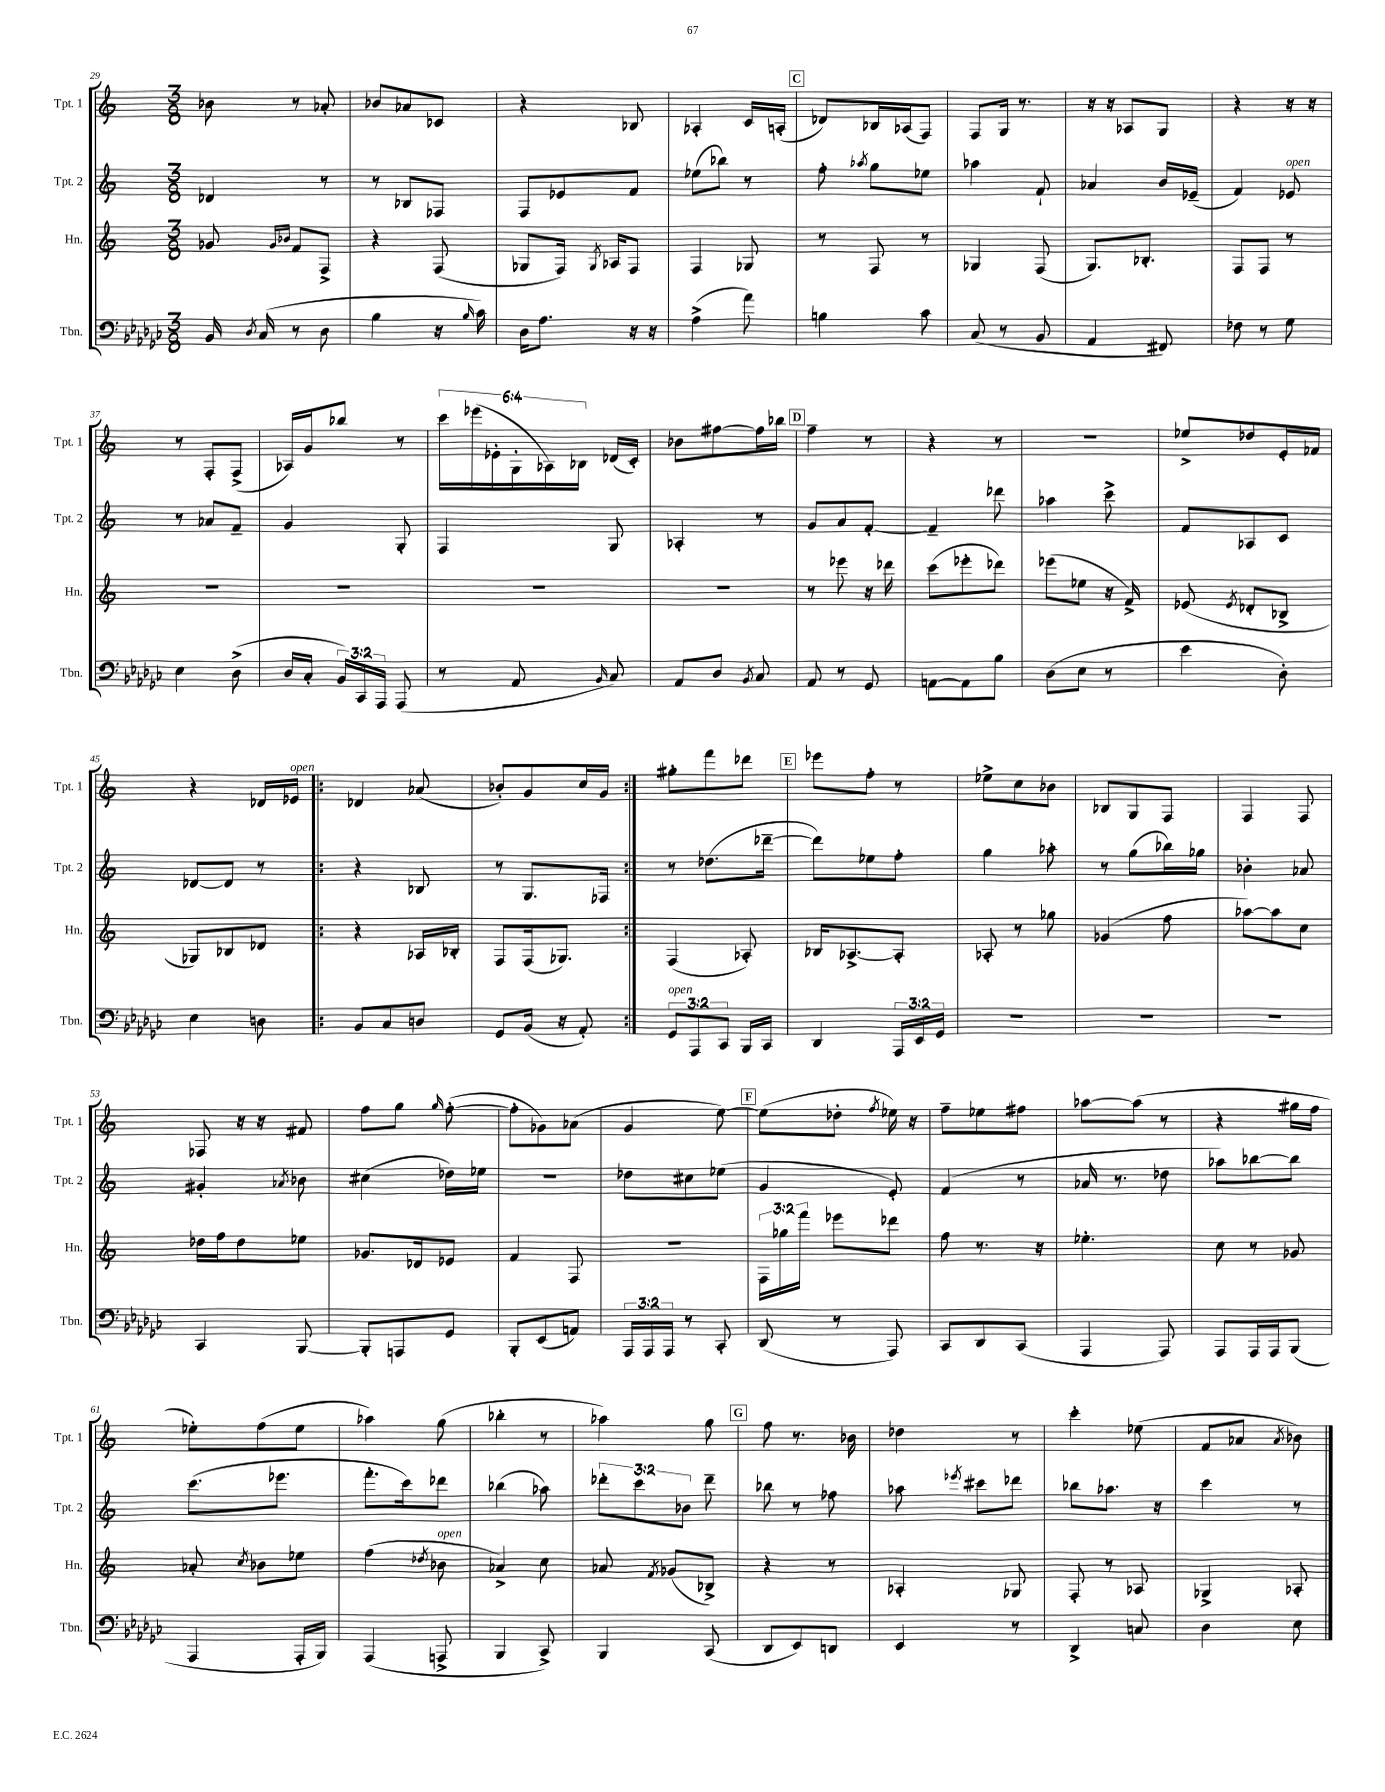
<<
\new StaffGroup <<
\new Staff = "s0" \with { instrumentName = "Tpt. 1" shortInstrumentName = "Tpt. 1" } {
    \clef treble \key c \major \numericTimeSignature \time 3/8 \override Staff.TupletNumber.text = #tuplet-number::calc-fraction-text
    \autoBeamOff bes'8 r8 aes'8-. |
    bes'8[ aes'8 ces'8] |
    r4 bes8 |
    aes4-. c'16[ a16]-.( |
    \mark \markup { \box "C" } des'8[) bes16 aes16( f8]) |
    f8[ g16] r8. |
    r16 r16 aes8[ g8] |
    r4 r16 r16 |
    r8 f8[-. f8]->( |
    aes16[) g'16 bes''8] r8 |
    \tuplet 6/4 { c'''16[ ees'''16( ees'16-. g16-. aes16) bes16] } des'16[( c'16]-.) |
    bes'8[ fis''8~ fis''16 bes''16] |
    \mark \markup { \box "D" } f''4-- r8 |
    r4 r8 |
    R4. |
    ees''8[-> des''8 e'16-. fes'16] |
    r4 des'16[ ees'16]^\markup { \italic "open" } |
    \repeat volta 2 { des'4 aes'8( |
    bes'8[-.) g'8 c''16 g'16] | }
    gis''8[-. f'''8 des'''8] |
    \mark \markup { \box "E" } ees'''8[ f''8]-. r8 |
    ees''8[-> c''8 bes'8] |
    bes8[ g8 f8] |
    f4 f8 |
    fes8 r16 r16 fis'8 |
    f''8[ g''8] \grace { g''16 } f''8~-.( |
    f''8[-. ges'8) aes'8]( |
    g'4 e''8~) |
    \mark \markup { \box "F" } e''8[( des''8]-. \acciaccatura { f''8 } ees''16) r16 |
    f''8[-- ees''8 fis''8] |
    aes''8[~ aes''8]( r8 |
    r4 gis''16[ f''16] |
    ees''8[-.) f''8( ees''8] |
    aes''4) g''8( |
    bes''4-. r8 |
    aes''4) g''8 |
    \mark \markup { \box "G" } f''8 r8. bes'16 |
    des''4 r8 |
    c'''4-. ees''8( |
    f'8[ aes'8] \acciaccatura { aes'8 } bes'8) \bar "|." |
}
\new Staff = "s1" \with { instrumentName = "Tpt. 2" shortInstrumentName = "Tpt. 2" } {
    \clef treble \key c \major \numericTimeSignature \time 3/8 \override Staff.TupletNumber.text = #tuplet-number::calc-fraction-text
    \autoBeamOff des'4 r8 |
    r8 bes8[ fes8] |
    f8[ ees'8 f'8] |
    ees''8[( bes''8]) r8 |
    \mark \markup { \box "C" } f''8-. \acciaccatura { aes''8 } g''8[ ees''8] |
    aes''4 f'8-! |
    aes'4 b'16[ ees'16]--( |
    f'4) ees'8^\markup { \italic "open" } |
    r8 aes'8[ f'8]-- |
    g'4 g8-. |
    f4 g8 |
    aes4-. r8 |
    \mark \markup { \box "D" } g'8[ a'8 f'8]~-. |
    f'4-- des'''8 |
    aes''4 c'''8-> |
    f'8[ aes8 c'8] |
    des'8[~ des'8] r8 |
    \repeat volta 2 { r4 bes8 |
    r8 g8.[ fes16] | }
    r8 des''8.[( des'''16]~-- |
    \mark \markup { \box "E" } des'''8[) ees''8 f''8]-. |
    g''4 aes''8-. |
    r8 g''8[( bes''16) ges''16] |
    bes'4-. aes'8 |
    gis'4-. \acciaccatura { aes'8 } bes'8 |
    cis''4( des''16[) ees''16] |
    R4. |
    des''8[ cis''8 ees''8]( |
    \mark \markup { \box "F" } g'4 e'8-.) |
    f'4( r8 |
    aes'16 r8. des''8 |
    aes''8[) bes''8~ bes''8] |
    c'''8.[( ees'''8.] |
    f'''8.[-. c'''16) des'''8] |
    bes''4( aes''8) |
    \tuplet 3/2 { des'''8[-. c'''8 bes'8] } des'''8-- |
    \mark \markup { \box "G" } bes''8 r8 fes''8 |
    aes''8 \acciaccatura { ees'''8 } cis'''8[ des'''8] |
    bes''8[ aes''8.] r16 |
    c'''4 r8 \bar "|." |
}
\new Staff = "s2" \with { instrumentName = "Hn." shortInstrumentName = "Hn." } {
    \clef treble \key c \major \numericTimeSignature \time 3/8 \override Staff.TupletNumber.text = #tuplet-number::calc-fraction-text
    \autoBeamOff ges'8 \grace { ges'16[ bes'16] } f'8[ f8]-> |
    r4 f8( |
    ges8[ f16]) \acciaccatura { ges8 } aes16[ f8] |
    f4 ges8 |
    \mark \markup { \box "C" } r8 f8 r8 |
    ges4 f8( |
    g8.[) bes8.]-. |
    f8[ f8] r8 |
    R4. |
    R4. |
    R4. |
    R4. |
    \mark \markup { \box "D" } r8 ees'''8 r16 des'''16 |
    c'''8[( ees'''8-. des'''8]) |
    ees'''8[( ees''8] r16 f'16->) |
    ees'8( \acciaccatura { ees'8 } des'8[-. bes8]-> |
    ges8[) bes8 des'8] |
    \repeat volta 2 { r4 aes16[ bes16]-. |
    f8[ f16( ges8.]) | }
    f4( aes8-.) |
    \mark \markup { \box "E" } bes16[ aes8.~-> aes8]-. |
    aes8-. r8 ges''8 |
    ges'4( f''8 |
    aes''8[~) aes''8 c''8] |
    des''16[ f''16 des''8 ees''8] |
    ges'8.[ des'16 ees'8] |
    f'4 f8 |
    R4. |
    \mark \markup { \box "F" } \tuplet 3/2 { f16[ ges''16 f'''16] } ees'''8[ des'''8] |
    f''8 r8. r16 |
    ees''4.-. |
    c''8 r8 ges'8 |
    aes'8-. \acciaccatura { c''8 } bes'8[ ees''8] |
    f''4( \acciaccatura { des''8 } bes'8^\markup { \italic "open" } |
    aes'4->) c''8 |
    aes'8 \acciaccatura { f'8 } ges'8[( bes8]->) |
    \mark \markup { \box "G" } r4 r8 |
    aes4-. ges8 |
    f8-. r8 aes8 |
    ges4-> aes8-. \bar "|." |
}
\new Staff = "s3" \with { instrumentName = "Tbn." shortInstrumentName = "Tbn." } {
    \clef bass \key ges \major \numericTimeSignature \time 3/8 \override Staff.TupletNumber.text = #tuplet-number::calc-fraction-text
    \autoBeamOff bes,16 \acciaccatura { des8 } ces16( r8 des8 |
    bes4 r16 \grace { bes16 } ces'16) |
    des16[ aes8.] r16 r16 |
    aes4->( aes'8) |
    \mark \markup { \box "C" } b4 ces'8 |
    ces8( r8 bes,8 |
    aes,4 fis,8) |
    fes8 r8 ges8 |
    ees4 des8->( |
    des16[ ces16]-. \tuplet 3/2 { bes,16[) ces,16 aes,,16] } aes,,8( |
    r8 aes,8 \grace { bes,16 } ces8) |
    aes,8[ des8] \acciaccatura { bes,8 } ces8 |
    \mark \markup { \box "D" } aes,8 r8 ges,8 |
    a,8[~ a,8 bes8] |
    des8[( ees8] r8 |
    ees'4 des8-.) |
    ees4 d8 |
    \repeat volta 2 { bes,8[ ces8 d8] |
    ges,8[ bes,16]( r16 aes,8-.) | }
    \tuplet 3/2 { ges,8[^\markup { \italic "open" } aes,,8 ces,8] } bes,,16[ ces,16] |
    \mark \markup { \box "E" } des,4 \tuplet 3/2 { aes,,16[ ees,16 ges,16] } |
    R4. |
    R4. |
    R4. |
    ces,4 bes,,8~ |
    bes,,8[-. a,,8 ges,8] |
    bes,,8[-. ees,8( a,8]) |
    \tuplet 3/2 { aes,,16[ aes,,16 aes,,16] } r8 ces,8-. |
    \mark \markup { \box "F" } des,8( r8 aes,,8) |
    ces,8[ des,8 ces,8]( |
    aes,,4 aes,,8) |
    aes,,8[ aes,,16 aes,,16 bes,,8]( |
    aes,,4 aes,,16[-. bes,,16]) |
    aes,,4( a,,8-> |
    bes,,4 ces,8->) |
    bes,,4 ces,8( |
    \mark \markup { \box "G" } des,8[ ees,8) d,8] |
    ees,4 r8 |
    des,4-> c8 |
    des4 ees8 \bar "|." |
}
>>
>>
\layout { \context { \Score currentBarNumber = #29 } }
